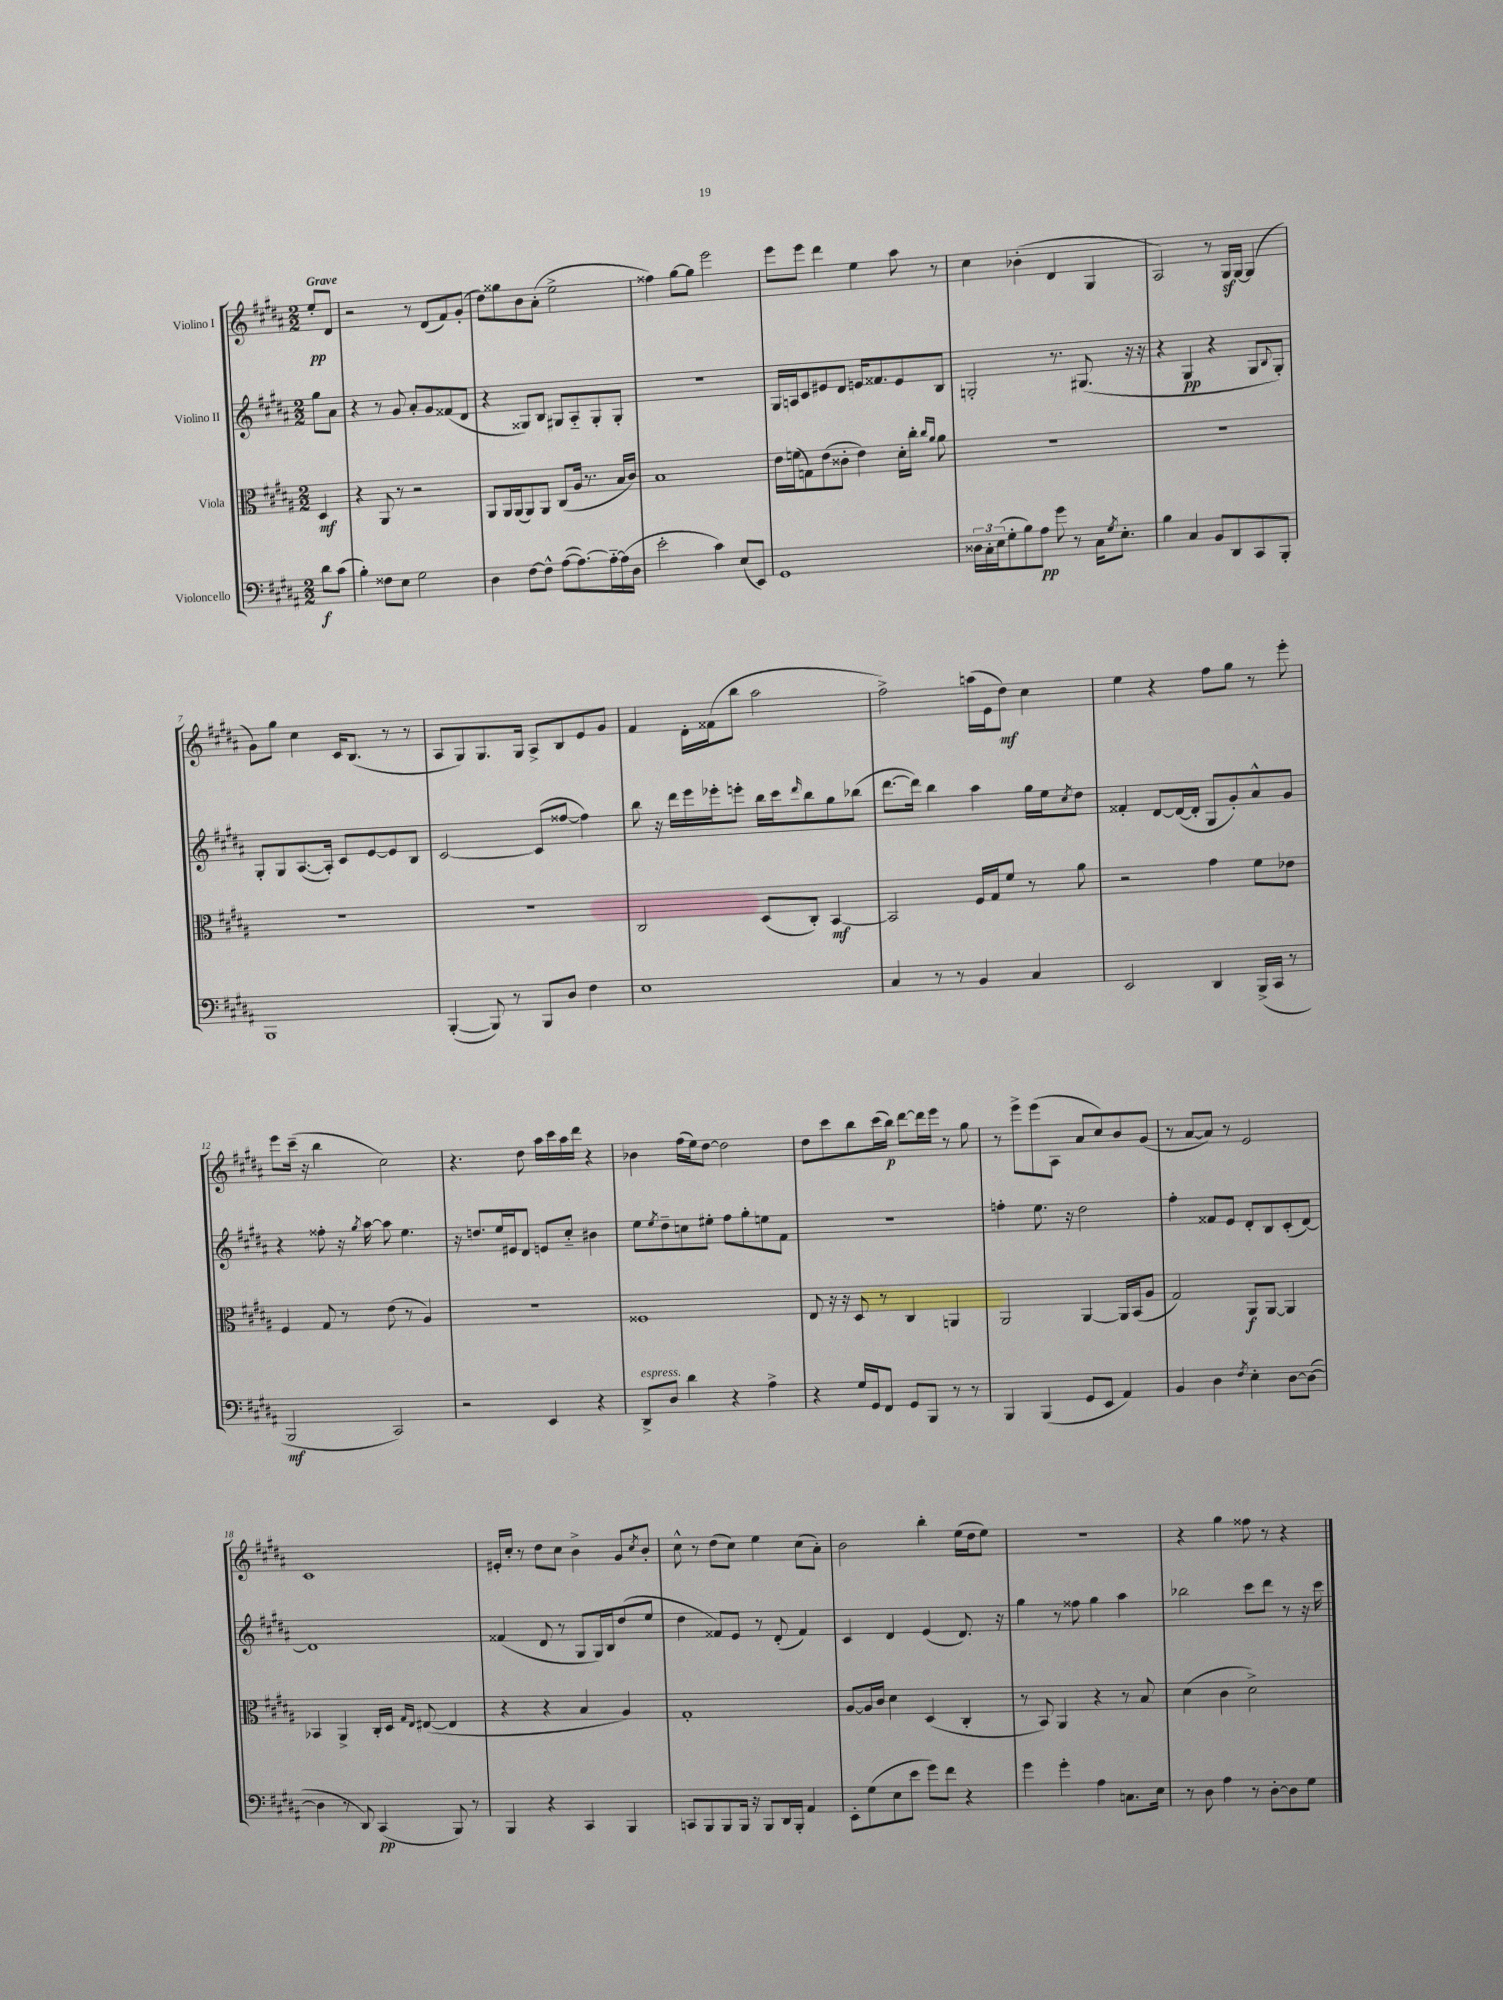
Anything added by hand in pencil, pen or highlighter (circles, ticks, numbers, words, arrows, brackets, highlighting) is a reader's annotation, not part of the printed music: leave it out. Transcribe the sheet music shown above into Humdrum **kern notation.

**kern	**dynam	**kern	**dynam	**kern	**dynam	**kern	**dynam
*part4	*part4	*part3	*part3	*part2	*part2	*part1	*part1
*staff4	*staff4	*staff3	*staff3	*staff2	*staff2	*staff1	*staff1
*I"Violoncello	*	*I"Viola	*	*I"Violino II	*	*I"Violino I	*
*clefF4	*	*clefC3	*	*clefG2	*	*clefG2	*
*k[f#c#g#d#a#]	*	*k[f#c#g#d#a#]	*	*k[f#c#g#d#a#]	*	*k[f#c#g#d#a#]	*
*M2/2	*	*M2/2	*	*M2/2	*	*M2/2	*
=	=	=	=	=	=	=	=
!	!	!	!	!	!	!LO:TX:a:B:t=Grave	!
8d#\L	f	4D#/	mf	8gg#\L	.	8ee'/L	pp
(8c#\J	.	.	.	8a#\J	.	8d#/J	.
=1	=1	=1	=1	=1	=1	=1	=1
4B'\)	.	4r	.	4r	.	2r	.
8F##X\L	.	8AA#/	.	8r	.	.	.
8E\J	.	8r	.	8g#/	.	.	.
2G#\	.	2r	.	8a#'/L	.	8r	.
.	.	.	.	8g#/	.	(8d#/L	.
.	.	.	.	(8f##X/	.	8f#/)	.
.	.	.	.	8d#/J	.	(8g#'/J	.
=2	=2	=2	=2	=2	=2	=2	=2
4D#\	.	8AA#/L	.	4r	.	8dd#\L)	.
.	.	16AA#/L	.	.	.	8gg##X\	.
.	.	(16AA#/J	.	.	.	.	.
[8F#\L	.	8AA#/)	.	8G##X/L)	.	8b\	.
8F#^^\J]	.	8AA#/J	.	8B/J	.	(8a#'\J	.
([8A#\L	.	(8C#/L	.	8G#X/L	.	2ee^\	.
8.A#\_)	.	16A#/Jk	.	8A#/	.	.	.
.	.	8.r	.	.	.	.	.
.	.	.	.	8G#'/	.	.	.
16A#\L_	.	.	.	.	.	.	.
(16A#\]	.	16B/LL	.	8G#'/J	.	.	.
16D#\JJ	.	16c#/JJ)	.	.	.	.	.
=3	=3	=3	=3	=3	=3	=3	=3
2e'\	.	1B	.	1r	.	4ff##X\)	.
.	.	.	.	.	.	[8gg#\L	.
.	.	.	.	.	.	8gg#\J]	.
4c#\)	.	.	.	.	.	2eee\	.
(8E/L	.	.	.	.	.	.	.
8EE/J)	.	.	.	.	.	.	.
=4	=4	=4	=4	=4	=4	=4	=4
1GG#	.	16e\LL	.	16G#/LL	.	8eee\L	.
.	.	(16fn\J	.	16An/J	.	.	.
.	.	8Gn\)	.	8c#/	.	8eee\J	.
.	.	(8e\	.	8e#X/	.	4ddd#\	.
.	.	8c##X'\J	.	8d#/J	.	.	.
.	.	4e\)	.	16en/KL	.	4ee\	.
.	.	.	.	8.f##X/	.	.	.
.	.	16d#'\LL	.	8e/	.	8aa#\	.
.	.	16cc#'\JJ	.	.	.	.	.
.	.	16qqcc#/LL	.	.	.	.	.
.	.	16qqa#/JJ	.	.	.	.	.
.	.	8a#\	.	8B/J	.	8r	.
=5	=5	=5	=5	=5	=5	=5	=5
24D##X\LL	.	1r	.	2Gn'/	.	4cc#\	.
24C#'\	.	.	.	.	.	.	.
(24E\J	.	.	.	.	.	.	.
8G#'\	.	.	.	.	.	.	.
8B\)	.	.	.	.	.	(4b-X'\	.
8A#\J	pp	.	.	.	.	.	.
8g#\	.	.	.	8.r	.	4d#/	.
8r	.	.	.	.	.	.	.
.	.	.	.	(8.G#X/	.	.	.
16C#\KL	.	.	.	.	.	4G#/	.
8qG#/	.	.	.	.	.	.	.
8.E'\J	.	.	.	.	.	.	.
.	.	.	.	16r	.	.	.
.	.	.	.	16r	.	.	.
=6	=6	=6	=6	=6	=6	=6	=6
4B\	.	1r	.	4r	.	2A#/)	.
4C#/	.	.	.	4G#/	pp	.	.
8BB/L	.	.	.	4r	.	8r	.
8DD#/	.	.	.	.	.	16G#z/LL	.
.	.	.	.	.	.	[16G#/JJ	.
8CC#/	.	.	.	8G#/L	.	(4G#/]	.
.	.	.	.	8qqB/	.	.	.
8BBB'/J	.	.	.	8G#'/J)	.	.	.
!!LO:LB:g=z
=7	=7	=7	=7	=7	=7	=7	=7
1BBB	.	1r	.	8G#'/L	.	8g#\L)	.
.	.	.	.	8G#/	.	8gg#\J	.
.	.	.	.	([8.A#/	.	4cc#\	.
.	.	.	.	16A#'/Jk])	.	.	.
.	.	.	.	8c#/L	.	16c#/KL	.
.	.	.	.	.	.	(8.B/J	.
.	.	.	.	[8e/	.	.	.
.	.	.	.	8e/]	.	8r	.
.	.	.	.	8B/J	.	8r	.
=8	=8	=8	=8	=8	=8	=8	=8
([4BBB'/	.	1r	.	[2c#/	.	8A#/L	.
.	.	.	.	.	.	8G#/)	.
8BBB/])	.	.	.	.	.	8.G#/	.
8r	.	.	.	.	.	.	.
.	.	.	.	.	.	16G#/Jk	.
8BBB/L	.	.	.	(8c#/L]	.	8A#^/L	.
8D#/J	.	.	.	[8ff##X/J	.	8B/	.
4F#\	.	.	.	4ff##\])	.	8e/	.
.	.	.	.	.	.	8g#/J	.
=9	=9	=9	=9	=9	=9	=9	=9
1E	.	2C#/	.	8bb\	.	4f#/	.
.	.	.	.	16r	.	.	.
.	.	.	.	16ddd#\LL	.	.	.
.	.	.	.	16eee\	.	16d#'\LL	.
.	.	.	.	16eee-X'\J	.	(16f##X\J	.
.	.	.	.	8eeen'\J	.	8bb\J	.
.	.	(8D#/L	.	16bb\LL	.	2aa#\	.
.	.	.	.	16ccc#\J	.	.	.
.	.	.	.	16qqddd#/	.	.	.
.	.	8C#'/J)	.	8bb\	.	.	.
.	.	[4BB/	mf	8gg#\	.	.	.
.	.	.	.	(8bb-X\J	.	.	.
=10	=10	=10	=10	=10	=10	=10	=10
4C#/	.	2BB/]	.	[8.ddd#\L	.	2ff#^\)	.
.	.	.	.	16ddd#\Jk])	.	.	.
8r	.	.	.	4bb\	.	.	.
8r	.	.	.	.	.	.	.
4BB/	.	16F#/LL	.	4aa#\	.	(16aan\LL	.
.	.	16G#/J	.	.	.	16e\J	.
.	.	8f#/J	.	.	.	8dd#\J)	mf
4C#/	.	8r	.	16gg#\LL	.	4cc#\	.
.	.	.	.	16ee\J	.	.	.
.	.	.	.	8qcc#/	.	.	.
.	.	8a#\	.	8dd#\J	.	.	.
=11	=11	=11	=11	=11	=11	=11	=11
2EE/	.	2r	.	4f##X'/	.	4ee\	.
.	.	.	.	[8d#/L	.	4r	.
.	.	.	.	(16d#/L_	.	.	.
.	.	.	.	16d#'/JJ]	.	.	.
4DD#/	.	4g#\	.	8G#/L	.	8ff#\L	.
.	.	.	.	8g#'/)	.	8gg#\J	.
(16BBB^/LL	.	8f#\L	.	8a#^^/	.	8r	.
16CC#/JJ	.	.	.	.	.	.	.
8r	.	8e-X\J	.	8g#/J	.	8eee'\	.
!!LO:LB:g=z
=12	=12	=12	=12	=12	=12	=12	=12
2BBB/	mf	4F#/	.	4r	.	8eee\L	.
.	.	.	.	.	.	(16ccc#~\Jk	.
.	.	.	.	.	.	16r	.
.	.	8G#/	.	8ff##X'\	.	4bb\	.
.	.	8r	.	16r	.	.	.
.	.	.	.	8qgg#/	.	.	.
.	.	.	.	[16aa#\	.	.	.
2CC#/)	.	(8e\	.	8aa#\]	.	2cc#\)	.
.	.	8r	.	4.ee\	.	.	.
.	.	4A#/)	.	.	.	.	.
=13	=13	=13	=13	=13	=13	=13	=13
2r	.	1r	.	16r	.	4.r	.
.	.	.	.	8.ddn/L	.	.	.
.	.	.	.	16ee/L	.	.	.
.	.	.	.	16e#X/J	.	.	.
.	.	.	.	8d#/J	.	8dd#\	.
4EE/	.	.	.	8en/L	.	16aa#\LL	.
.	.	.	.	.	.	16ccc#\	.
.	.	.	.	8cc#/J	.	16aa#\	.
.	.	.	.	.	.	16ddd#\JJ	.
4r	.	.	.	4b#X\	.	4r	.
=14	=14	=14	=14	=14	=14	=14	=14
!LO:TX:a:i:t=espress.	!	!	!	!	!	!	!
8DD#^/L	.	1F##X	.	8ee\L	.	4b-X\	.
.	.	.	.	8qee/	.	.	.
8D#/J	.	.	.	8dd#~\	.	.	.
4d#\	.	.	.	8ccn\	.	(16ff#\LL	.
.	.	.	.	.	.	16ee\J)	.
.	.	.	.	8ee#X'\J	.	[8dd#\J	.
4r	.	.	.	8ff#\L	.	2dd#\]	.
.	.	.	.	8gg#'\	.	.	.
4A#^\	.	.	.	8een\	.	.	.
.	.	.	.	8f#\J	.	.	.
=15	=15	=15	=15	=15	=15	=15	=15
4r	.	8E/	.	1r	.	8dd#\L	.
.	.	16r	.	.	.	8ccc#\	.
.	.	16r	.	.	.	.	.
16G#/LL	.	8D#/	.	.	.	8bb\	.
16GG#/J	.	.	.	.	.	.	.
8FF#/J	.	8r	.	.	.	(16ccc#\L	.
.	.	.	.	.	.	16bb\JJ)	p
8GG#/L	.	4C#/	.	.	.	[8ddd#\L	.
8BBB/J	.	.	.	.	.	16ddd#\L]	.
.	.	.	.	.	.	16eee\JJ	.
8r	.	4AAn/	.	.	.	8r	.
8r	.	.	.	.	.	8gg#\	.
=16	=16	=16	=16	=16	=16	=16	=16
4BBB/	.	2AA#/	.	4ffn'\	.	8r	.
.	.	.	.	.	.	8eee^\L	.
(4BBB/	.	.	.	8.ee\	.	(8eee\	.
.	.	.	.	.	.	8A#\J	.
.	.	.	.	16r	.	.	.
8GG#/L	.	[4AA#/	.	2dd#\	.	8a#/L	.
8EE/J	.	.	.	.	.	8cc#/)	.
4AA#/)	.	16AA#/LL]	.	.	.	8b/	.
.	.	(16BB/J	.	.	.	.	.
.	.	8A#/J	.	.	.	(8g#/J	.
=17	=17	=17	=17	=17	=17	=17	=17
4BB/	.	2G#/)	.	4ff#'\	.	8r	.
.	.	.	.	.	.	[8a#/L	.
4D#\	.	.	.	8f##X/L	.	8a#/J])	.
.	.	.	.	8e/J	.	8r	.
8qF#/	.	.	.	.	.	.	.
4E'\	.	8AA#/L	f	8d#'/L	.	2e/	.
.	.	[8AA#/J	.	8B/	.	.	.
[8D#\L	.	4AA#/]	.	(8c#'/	.	.	.
(8D#\J_	.	.	.	[8d#/J)	.	.	.
!!LO:LB:g=z
=18	=18	=18	=18	=18	=18	=18	=18
4D#\]	.	4BB-X/	.	1d#]	.	1c#	.
8r	.	4AA#^/	.	.	.	.	.
8DD#/)	.	.	.	.	.	.	.
(4CC#/	pp	16C#'/LL	.	.	.	.	.
.	.	16D#/JJ	.	.	.	.	.
.	.	16qqG#/LL	.	.	.	.	.
.	.	16qqE/JJ	.	.	.	.	.
.	.	([8E#X/	.	.	.	.	.
8BBB/)	.	4E#/]	.	.	.	.	.
8r	.	.	.	.	.	.	.
=19	=19	=19	=19	=19	=19	=19	=19
4BBB/	.	4r	.	(4f##X/	.	16e#X'/LL	.
.	.	.	.	.	.	16cc#'/JJ	.
.	.	.	.	.	.	8r	.
4r	.	4r	.	8d#/	.	8dd#\L	.
.	.	.	.	8r	.	8cc#\J	.
4CC#/	.	4B/	.	8G#/L	.	4b^\	.
.	.	.	.	16G#/L)	.	.	.
.	.	.	.	16B/J	.	.	.
4BBB/	.	4A#/)	.	(8dd#/	.	8g#/L	.
.	.	.	.	.	.	8qcc#/	.
.	.	.	.	8ee/J	.	8b'/J	.
=20	=20	=20	=20	=20	=20	=20	=20
8CCn/L	.	1G#'	.	4dd#\	.	8cc#^^\	.
8BBB/	.	.	.	.	.	8r	.
8BBB/	.	.	.	8f##X/L)	.	(8dd#\L	.
16BBB/Jk	.	.	.	8e/J	.	8cc#\J)	.
16r	.	.	.	.	.	.	.
8BBB/L	.	.	.	8r	.	4ee\	.
16DD#/L	.	.	.	(8d#'/	.	.	.
16BBB'/JJ	.	.	.	.	.	.	.
4AA#/	.	.	.	4f##/)	.	(8cc#\L	.
.	.	.	.	.	.	8a#'\J)	.
=21	=21	=21	=21	=21	=21	=21	=21
8EE'\L	.	[8A#/L	.	4c#/	.	2b\	.
(8G#\	.	16A#/L]	.	.	.	.	.
.	.	16c#/JJ	.	.	.	.	.
8E\	.	4d#\	.	4d#/	.	.	.
8e\J	.	.	.	.	.	.	.
8g#\L)	.	(4D#/	.	(4e/	.	4bb'\	.
8f#\J	.	.	.	.	.	.	.
4r	.	4C#'/	.	8.d#/)	.	(16ee\LL	.
.	.	.	.	.	.	16dd#\J	.
.	.	.	.	.	.	8ee\J)	.
.	.	.	.	16r	.	.	.
=22	=22	=22	=22	=22	=22	=22	=22
4g#\	.	8r	.	4gg#\	.	1r	.
.	.	8BB/)	.	.	.	.	.
4g#'\	.	4AA#/	.	8r	.	.	.
.	.	.	.	8ff##X\	.	.	.
4A#\	.	4r	.	4gg#\	.	.	.
8.Cn\L	.	8r	.	4aa#\	.	.	.
.	.	8B/	.	.	.	.	.
16E\Jk	.	.	.	.	.	.	.
=23	=23	=23	=23	=23	=23	=23	=23
8r	.	(4d#\	.	2bb-X\	.	4r	.
8D#\	.	.	.	.	.	.	.
4A#\	.	4c#\	.	.	.	4gg#\	.
8r	.	2d#^\)	.	8ccc#\L	.	8ff##X\	.
[8D#'\L	.	.	.	8ddd#\J	.	8r	.
8D#\]	.	.	.	8r	.	4r	.
8G#\J	.	.	.	16r	.	.	.
.	.	.	.	16ccc#\	.	.	.
==	==	==	==	==	==	==	==
*-	*-	*-	*-	*-	*-	*-	*-
